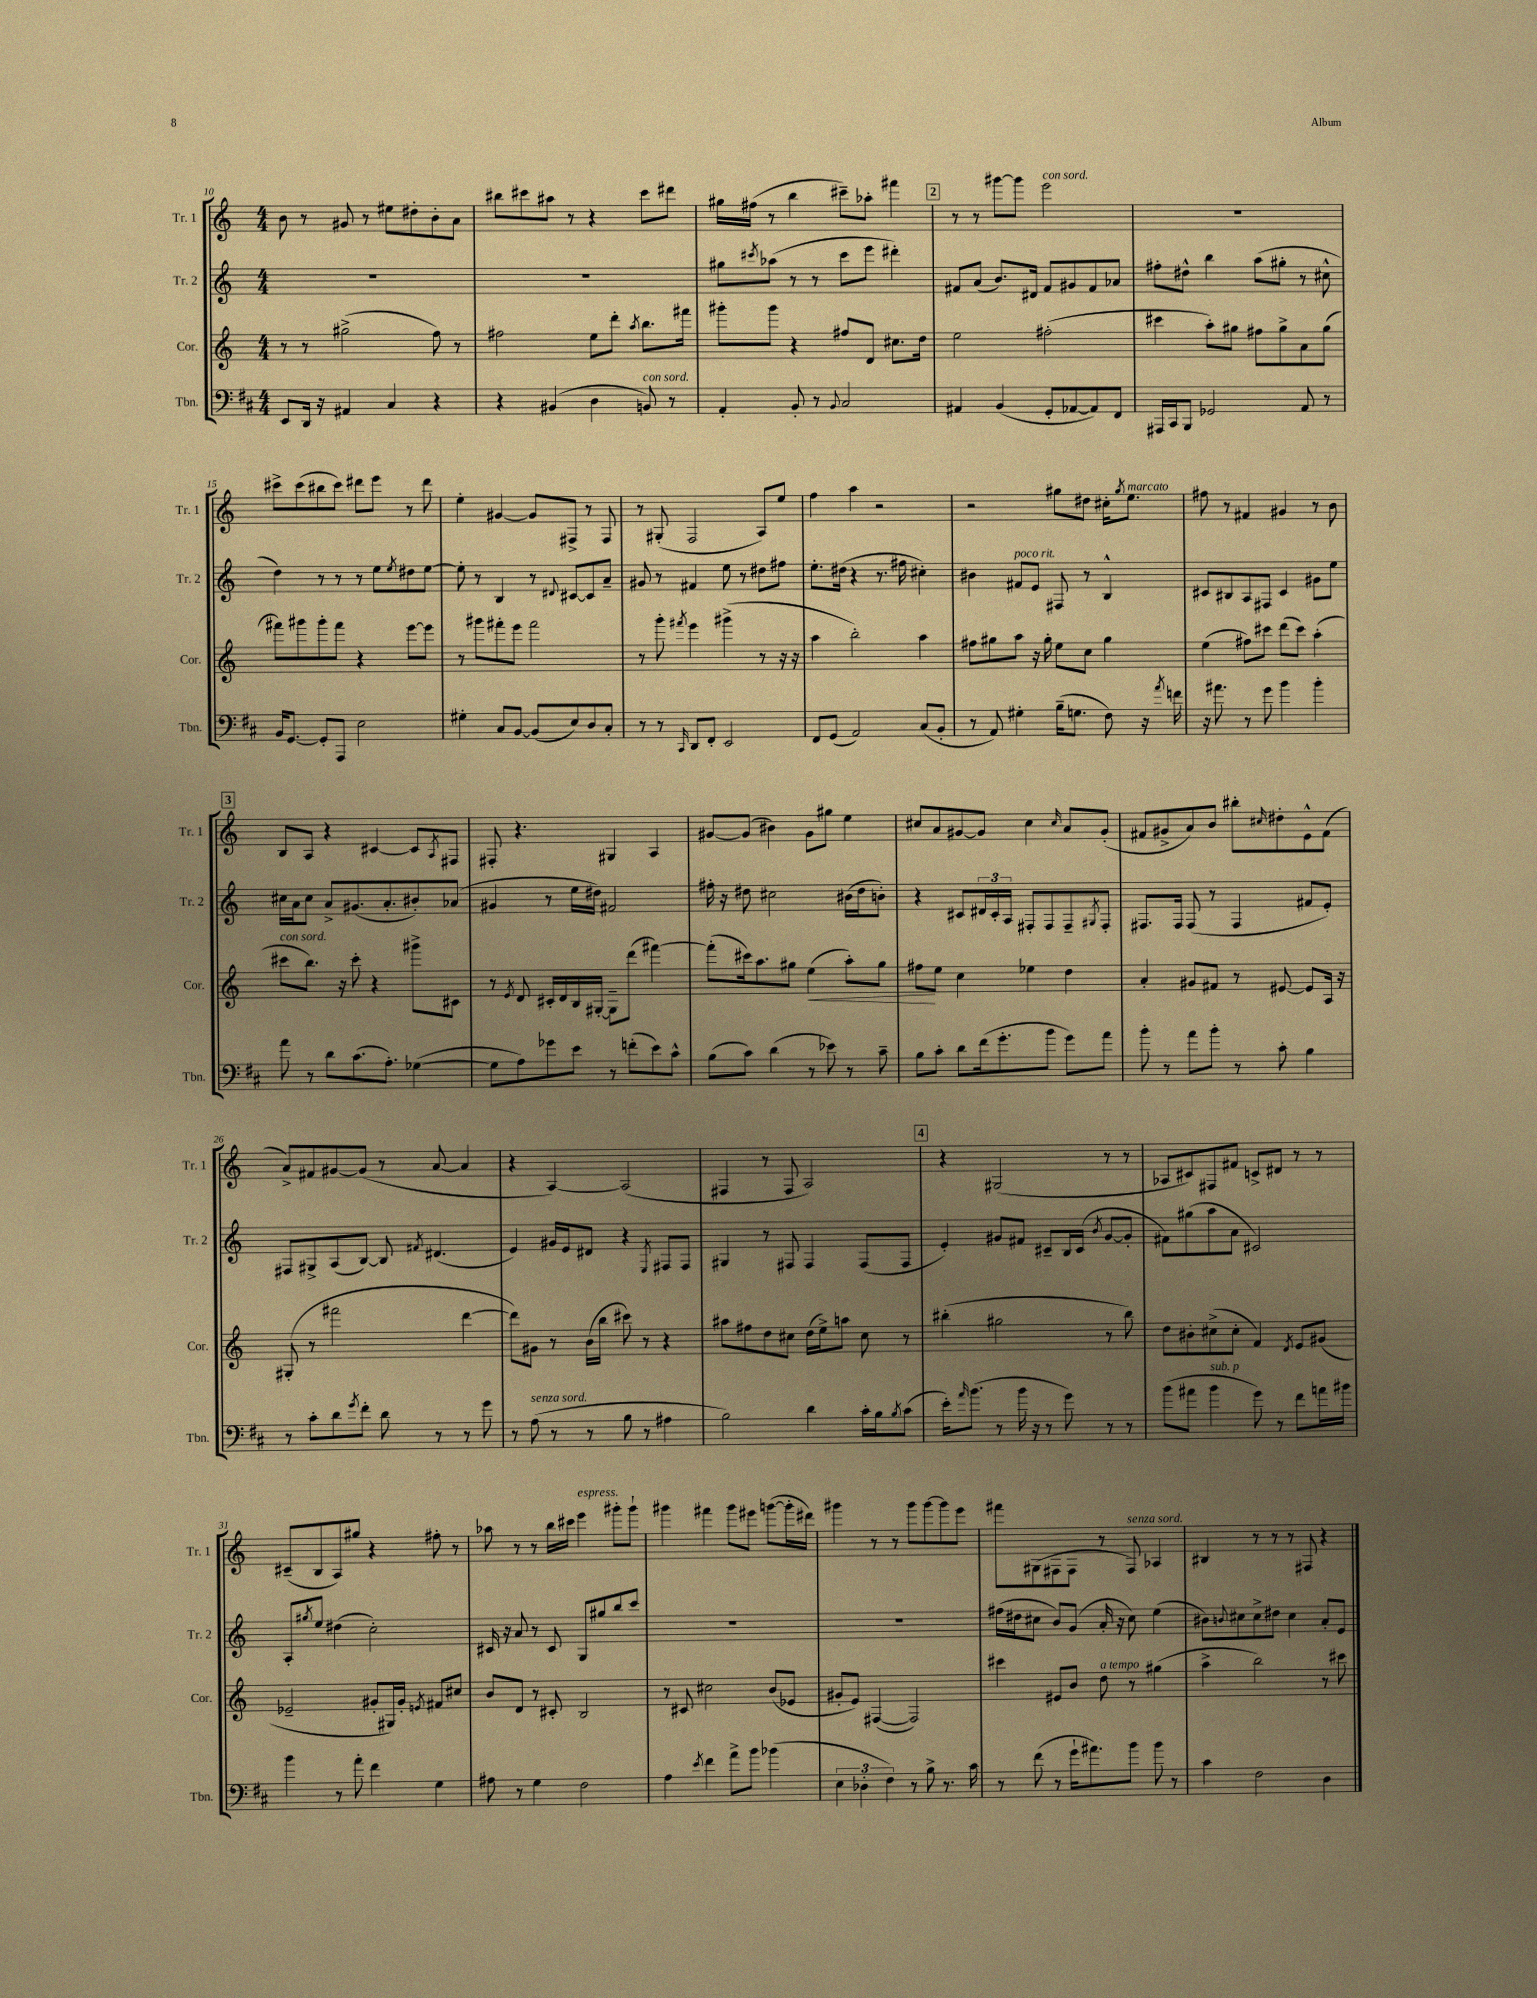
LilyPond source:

<<
\new StaffGroup <<
\new Staff = "s0" \with { instrumentName = "Tr. 1" shortInstrumentName = "Tr. 1" } {
    \clef treble \key c \major \numericTimeSignature \time 4/4
    b'8 r8 gis'8 r8 eis''8 dis''8-. b'8-. a'8 |
    bis''8 cis'''8 ais''8 r8 r4 cis'''8 dis'''8 |
    gis''16 fis''16( r8 b''4 cis'''8--) aes''8-. fis'''4 |
    \mark \markup { \box "2" } r8 r8 gis'''8~ gis'''8 e'''2^\markup { \italic "con sord." } |
    R1 |
    cis'''8-> cis'''8( bis''8 cis'''8) dis'''8 e'''8 r8 dis'''8 |
    e''4-. gis'4~ gis'8 fis8-> r8 fis8 |
    r8 gis8-.( f2 a8) e''8 |
    f''4 a''4 r2 |
    r2 gis''8 dis''8 cis''16-. \acciaccatura { gis''8 } e''8.^\markup { \italic "marcato" } |
    fis''8 r8 fis'4 gis'4 r8 b'8 |
    \mark \markup { \box "3" } b8 a8 r4 cis'4~ cis'8 \acciaccatura { a8 } fis8 |
    fis8-. r4. gis4 a4 |
    gis'8~ gis'8( bis'4) gis'8 gis''8 e''4 |
    cis''8 a'8 gis'8~ gis'8 cis''4 \grace { cis''16 } a'8 gis'8-.( |
    fis'8 gis'8-> a'8) b'8 bis''8-. \grace { cis''16 } dis''8-. e'8-^ fis'8( |
    a'8->) fis'8 gis'8~ gis'8( r8 a'8~ a'4 |
    r4 a4~) a2( |
    fis4 r8 fis8 a2) |
    \mark \markup { \box "4" } r4 gis2( r8 r8 |
    aes8 cis'8) fis8 fis'8 c'8-> dis'8 r8 r8 |
    cis'8--( b8 a8) gis''8 r4 fis''8-. r8 |
    aes''8 r8 r8 b''16 cis'''16 e'''4^\markup { \italic "espress." } gis'''8-. gis'''8-! |
    gis'''4 fis'''4 gis'''8 eis'''8 g'''8~( g'''16-. dis'''16) |
    gis'''4 r8 r8 gis'''8 gis'''8~ gis'''8 e'''8 |
    fis'''8 gis8( fis8 fis8 r8 fis8^\markup { \italic "senza sord." }) aes4 |
    bis4 r8 r8 r8 fis8 r4 \bar "|." |
}
\new Staff = "s1" \with { instrumentName = "Tr. 2" shortInstrumentName = "Tr. 2" } {
    \clef treble \key c \major \numericTimeSignature \time 4/4
    R1 |
    R1 |
    gis''8 \acciaccatura { cis'''8 } aes''8( r8 r8 cis'''8 e'''8 dis'''4-.) |
    \mark \markup { \box "2" } fis'8 a'8( b'8.) dis'16 fis'8 gis'8 fis'8 aes'8 |
    fis''8-. dis''8-^ b''4 a''8( gis''8-. r8 cis''8-^ |
    d''4) r8 r8 r8 e''8 \acciaccatura { e''8 } dis''8 e''8~ |
    e''8-. r8 b4 r8 \appoggiatura { dis'8 } cis'8~ cis'8 a'8-- |
    gis'8 r8 fis'4 e''8 r8 dis''8 fis''8 |
    e''8.-. dis''16( r4 r8. fis''16 cis''4-.) |
    bis'4 fis'8^\markup { \italic "poco rit." } e'8 fis8 r8 b4-^ |
    cis'8 bis8 a8 fis8 cis'4 gis'8 e''8 |
    \mark \markup { \box "3" } cis''16 a'16 cis''8 a'8-> gis'8.( a'8.-. bis'8-.) aes'8( |
    gis'4 r8 e''16 dis''16) fis'2 |
    fis''16-. r16 dis''8 cis''2 bis'16( dis''16 b'8-.) |
    r4 cis'8 \tuplet 3/2 { dis'16 cis'16-. a16 } fis8-. fis8 fis8-- \acciaccatura { gis8 } fis8-. |
    fis8. fis16 fis8( r8 fis4 fis'8 e'8-.) |
    fis8 gis8-> a8( b8~) b8 \acciaccatura { fis'8 } dis'4.( |
    e'4) gis'16 e'16 dis'8 r4 \acciaccatura { e8 } fis8 fis8 |
    gis4 r8 fis8 fis4 fis8( fis8 |
    \mark \markup { \box "4" } e'4-.) gis'8 fis'8 cis'8-- b16 cis'16( \acciaccatura { b'8 } gis'8~ gis'8-. |
    fis'8) gis''8( a''8 a'8 cis'2) |
    a8-. \acciaccatura { gis''8 } e''8 dis''4( c''2-.) |
    cis'16 r16 a'8 r8 cis'8 g8 gis''8 b''8 c'''8 |
    R1 |
    R1 |
    fis''16( dis''16 cis''8 b'8) g'8( a'16-. r16 cis''8) e''4( |
    bis'8) \appoggiatura { b'8 } cis''8 cis''8-> dis''8 cis''4 a'8-. e'8 \bar "|." |
}
\new Staff = "s2" \with { instrumentName = "Cor." shortInstrumentName = "Cor." } {
    \clef treble \key c \major \numericTimeSignature \time 4/4
    r8 r8 gis''2->( f''8) r8 |
    fis''2 e''8 d'''8-. \acciaccatura { a''8 } b''8. fis'''16 |
    gis'''8-. gis'''8 r4 fis''8 d'8 cis''8. d''16 |
    \mark \markup { \box "2" } e''2 fis''2-.( |
    cis'''4 a''8-.) gis''8 fis''8 gis''8-> a'8 gis''8( |
    fis'''8) gis'''8 gis'''8-. fis'''8 r4 e'''8~ e'''8 |
    r8 gis'''8 fis'''8-. e'''8 fis'''2 |
    r8 g'''8-. \acciaccatura { fis'''8 } e'''4 gis'''4->( r8 r16 r16 |
    a''4 b''2-.) a''4 |
    fis''8 gis''8 a''8 r16 gis''16-. e''8 c''8 gis''4 |
    e''4( fis''8) cis'''8 d'''8( cis'''8) a''4-.( |
    \mark \markup { \box "3" } cis'''8^\markup { \italic "con sord." } b''8.) r16 cis'''8-. r4 gis'''8-> cis'8 |
    r8 \acciaccatura { e'8 } d'8 cis'16-. d'16 b16 gis16~-. gis8-- d'''8( fis'''4~) |
    fis'''8-.( cis'''16) a''8. gis''8 e''4\<( a''8-.) gis''8 |
    fis''8\! e''8 c''4 ees''4 d''4 |
    a'4-. gis'8 fis'8 r8 eis'8~ eis'8 a16 r16 |
    gis8-.( r8 fis'''2 d'''4~ |
    d'''8) gis'8 r8 b'16( b''16 cis'''8) r8 r4 |
    ais''8 fis''8 d''8 cis''8 d''16( e''16->) a''8 cis''8 r8 |
    \mark \markup { \box "4" } bis''4-.( gis''2 r8 bis''8) |
    d''8 bis'8-. cis''8->( cis''8-. f'4) \acciaccatura { d'8 } e'8 gis'8( |
    ees'2-- gis'8-. gis16) gis'16-. \acciaccatura { e'8 } fis'8 cis''8 |
    b'8 d'8 r8 cis'8-. b2 |
    r8 cis'8 cis''2 b'8( ees'8 |
    gis'8-. e'8) fis4~( fis2) |
    cis'''4 eis'8 b'8 d''8^\markup { \italic "a tempo" } r8 gis''4( |
    a''4-> b''2) r8 cis'''8 \bar "|." |
}
\new Staff = "s3" \with { instrumentName = "Tbn." shortInstrumentName = "Tbn." } {
    \clef bass \key d \major \numericTimeSignature \time 4/4
    e,8 d,16 r16 ais,4 cis4 r4 |
    r4 bis,4( d4 b,8^\markup { \italic "con sord." }) r8 |
    a,4-. b,8-. r8 \appoggiatura { b,8 } cis2 |
    \mark \markup { \box "2" } ais,4 b,4( g,8-. aes,8~ aes,8) fis,8 |
    ais,,16 cis,16 b,,8 ges,2 a,8 r8 |
    b,16 g,8.~ g,8-. a,,8 e2 |
    gis4-. cis8 b,8~ b,8( e8) d8 cis8-. |
    r8 r8 \grace { cis,16 } d,8 fis,8-. e,2 |
    fis,8 g,8( a,2) cis8( b,8-. |
    r8 a,8) gis4-. b16--( g8. fis8) r16 \acciaccatura { a'8 } f'16 |
    r16 ais'8. r8 g'8 b'4 b'4-. |
    \mark \markup { \box "3" } a'8 r8 d'8 cis'8.( a8.-.) ges4~( |
    ges8 a8) ges'8 e'8 r8 f'8-.( e'8) cis'8-^ |
    b8( cis'8) d'4( r8 ees'8) r8 cis'8-- |
    b8 cis'8-. d'8 fis'16( g'8.-. b'8 g'8) a'8 |
    b'8-. r8 a'8 b'8-. r8 cis'8-. b4 |
    r8 cis'8-. d'8 \acciaccatura { g'8 } fis'8-. d'8 r8 r8 g'8 |
    r8 a8^\markup { \italic "senza sord." }( r8 r8 b8 r8 ais4 |
    b2) d'4 cis'16-. b16 \acciaccatura { b8 } cis'8( |
    \mark \markup { \box "4" } e'16-.) \grace { a'16 } b'8.( r8 b'16 r16 r8 g'8) r8 r8 |
    b'8( ais'8 b'4^\markup { \italic "sub. p" } g'8) r8 fis'8 a'16 bis'16 |
    b'4 r8 a'8-. fis'4 g4 |
    ais8 r8 g4 fis2 |
    a4 \acciaccatura { e'8 } fis'4 a'8-> b'8 bes'4( |
    \tuplet 3/2 { e4 des4-. fis4) } r8 b8-> r8. cis'16 |
    r8 fis'8( r8 g'16-! ais'8.) b'8 b'8 r8 |
    cis'4 fis2 d4 \bar "|." |
}
>>
>>
\layout { \context { \Score currentBarNumber = #10 } }
